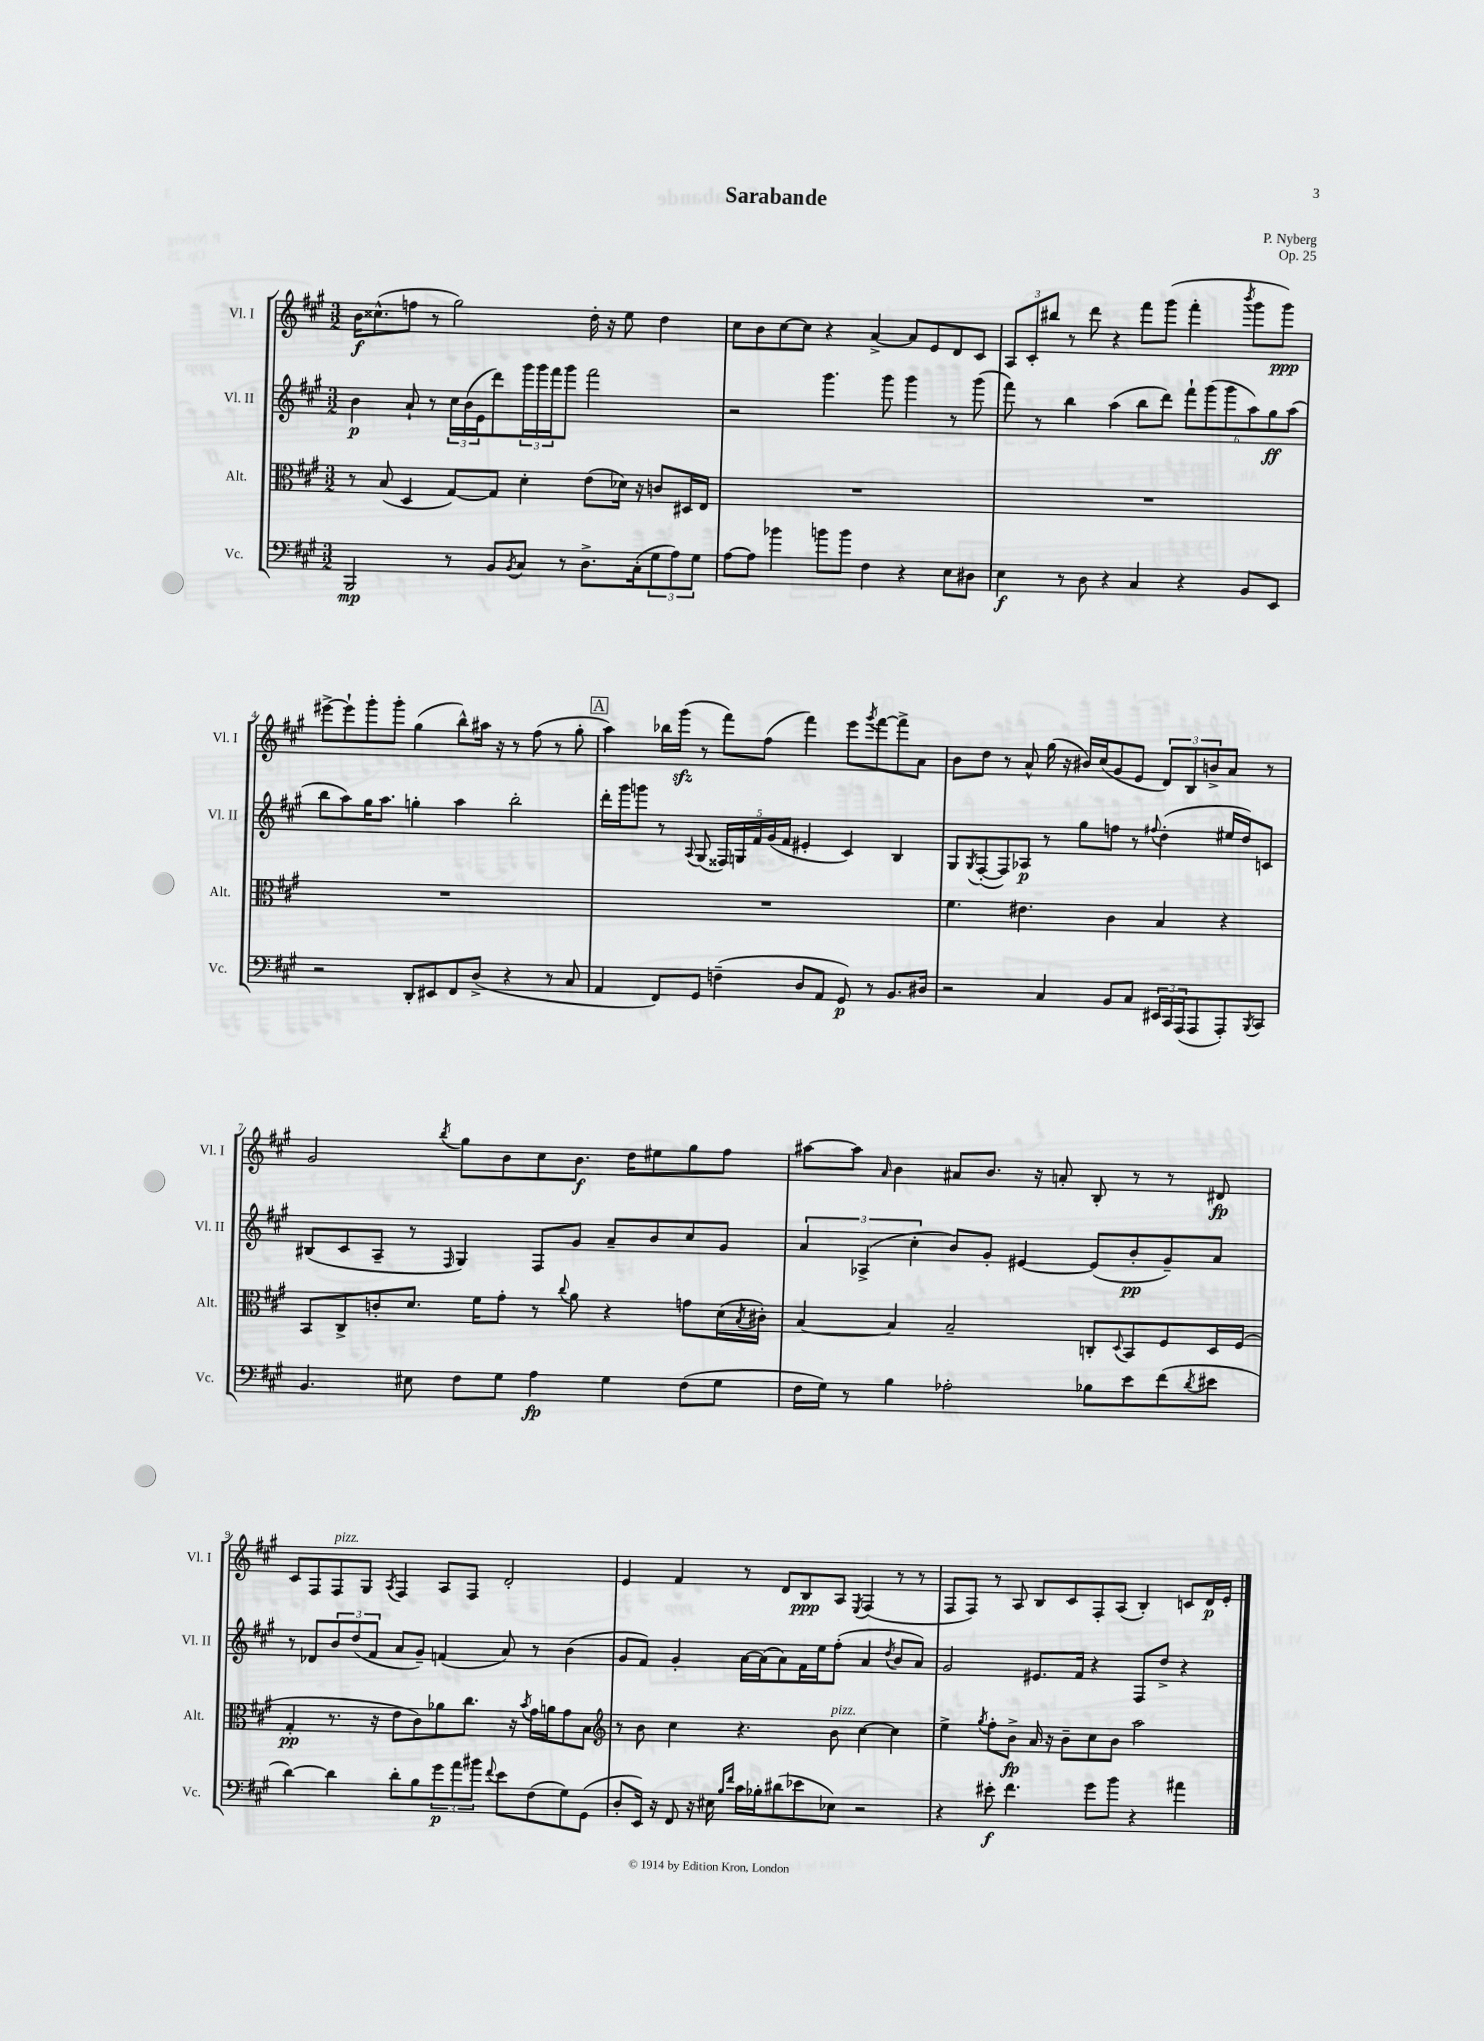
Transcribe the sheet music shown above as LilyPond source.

\header { title = "Sarabande" composer = "P. Nyberg" opus = "Op. 25" }
<<
\new StaffGroup <<
\new Staff = "s0" \with { instrumentName = "Vl. I" shortInstrumentName = "Vl. I" } {
    \clef treble \key a \major \numericTimeSignature \time 3/2
    b'16\f cisis''8.-^( f''8 r8 gis''2) d''16-. r16 e''8 d''4 |
    cis''8 b'8 cis''8~ cis''8 r4 a'4~-> a'8 e'8 d'8 cis'8 |
    \tuplet 3/2 { a8 cis'8-. bis''8 } r8 d'''8 r4 fis'''8 gis'''8( fis'''4-. \acciaccatura { b'''8 } gis'''8 gis'''8\ppp) |
    eis'''8~-> eis'''8-! gis'''8-. gis'''8-. gis''4( b''8-^) ais''16 r16 r8 fis''8( r8 gis''8-. |
    \mark \markup { \box "A" } a''4) bes''16 gis'''16\sfz( r8 fis'''8) fis''8( fis'''4) e'''8 \acciaccatura { gis'''8 } fis'''8~ fis'''8-> a'8 |
    b'8 d''8 r8 a'8-^ gis''16( r16 bis'16) cis''16( gis'8 e'8 \tuplet 3/2 { d'8) b8 b'8-> } a'8 r8 |
    gis'2 \acciaccatura { b''8 } gis''8 b'8 cis''8 b'8.\f d''16 eis''8 gis''8 fis''8 |
    ais''8~ ais''8 \grace { a'16 } b'4 ais'8 b'8. r16 a'8-. b8-. r8 r8 dis'8\fp |
    cis'8 fis8 fis8^\markup { \italic "pizz." } gis8 \acciaccatura { a8 } fis4 a8 fis8 d'2-. |
    e'4 fis'4 r8 d'8 b8\ppp a8 \acciaccatura { e8 } fis4( r8 r8 |
    fis8 fis8) r8 a8 b8 cis'8 fis8-. a8( b4-.) c'8 d'16\p e'16-. \bar "|." |
}
\new Staff = "s1" \with { instrumentName = "Vl. II" shortInstrumentName = "Vl. II" } {
    \clef treble \key a \major \numericTimeSignature \time 3/2
    b'4\p a'8-! r8 \tuplet 3/2 { cis''16 b'16( e'16 } d'''8) \tuplet 3/2 { gis'''16 gis'''16 fis'''16 } gis'''8 fis'''2 |
    r2 gis'''4. gis'''8 gis'''4 r8 gis'''8( |
    fis'''8) r8 b''4 a''4( b''8 d'''8) \tuplet 6/4 { fis'''8-! gis'''8( gis'''8 a''8) gis''8\ff a''8( } |
    b''8 a''8) gis''16 a''8. g''4-. a''4 b''2-. |
    \mark \markup { \box "A" } d'''16-. gis'''16 g'''8 r8 \appoggiatura { a8 } gis8( \tuplet 5/4 { fisis16) g16 fis'16 gis'16( fis'16 } eis'4-. cis'4) b4 |
    gis8 \acciaccatura { gis8 } fis8~-.( fis8) aes8\p r8 gis''8 f''8 r8 \appoggiatura { fis''8 } d''4-.( eis''16 d''16) c'8 |
    bis8( cis'8 a8-- r8 \grace { fis16 } gis4) fis8 gis'8 a'8-- b'8 cis''8 gis'8 |
    \tuplet 3/2 { a'4 aes4->( cis''4-. } b'8) gis'8-. eis'4~ eis'8( b'8-.\pp gis'8--) a'8 |
    r8 des'8 \tuplet 3/2 { b'8 d''8( fis'8 } a'8 gis'8--) f'4( a'8) r8 b'4( |
    gis'8 fis'8) gis'4-. a'16~ a'16( a'8) fis'16 e''16 fis''8-.( a'4 \acciaccatura { d''8 } b'8 a'8) |
    gis'2 eis'8. fis'16 r4 fis8 d''8-> r4 \bar "|." |
}
\new Staff = "s2" \with { instrumentName = "Alt." shortInstrumentName = "Alt." } {
    \clef alto \key a \major \numericTimeSignature \time 3/2
    r8 b8( d4 gis8~) gis8 d'4-. e'8( des'16) r16 c'8 dis16 e16 |
    R1. |
    R1. |
    R1. |
    \mark \markup { \box "A" } R1. |
    fis'4. eis'4. cis'4 b4 r4 |
    b,8 cis8-> c'8-. d'8. fis'16 gis'8-. r8 \appoggiatura { cis''8 } a'8 r4 g'8 d'16( \acciaccatura { b8 } cis'16-.) |
    b4~ b4 b2-- c8-. \appoggiatura { d8 } b,8 fis8 d16 fis16( |
    gis4-.\pp r8. r16 e'8 cis'8) aes'8 cis''8. r16 \acciaccatura { b'8 } gis'16 a'16 gis'8 b8 |
    \clef treble r8 b'8 cis''4 r4. b'8^\markup { \italic "pizz." } cis''4~ cis''4 |
    e''4-> \acciaccatura { gis''8 } fis''8-. b'8->\fp a'16 r16 b'8-- cis''8 b'8 a''2 \bar "|." |
}
\new Staff = "s3" \with { instrumentName = "Vc." shortInstrumentName = "Vc." } {
    \clef bass \key a \major \numericTimeSignature \time 3/2
    b,,2\mp r8 b,8 \acciaccatura { b,8 } cis8 r8 d8.-> cis16-.( \tuplet 3/2 { gis8 a8) gis8 } |
    a8~ a8 bes'4 b'8 b'8 fis4 r4 e8 dis8 |
    e4\f r8 d8 r4 cis4 r4 b,8 e,8 |
    r2 d,8-. eis,8 fis,8 d8->( r4 r8 cis8 |
    \mark \markup { \box "A" } a,4 fis,8) gis,8 f4--( d8 a,8 gis,8\p) r8 b,8. dis16 |
    r2 cis4 b,8 cis8 \tuplet 3/2 { eis,16 cis,16 a,,16( } a,,8 a,,8-.) \acciaccatura { b,,8 } cis,8 |
    b,4. eis8 fis8 gis8 a4\fp gis4 fis8( gis8 |
    fis16 gis16) r8 b4 aes2-. bes8 e'8 fis'8( \acciaccatura { d'8 } eis'8 |
    d'4~) d'4 d'8-. b8 \tuplet 3/2 { gis'8\p a'8 bis'8 } \appoggiatura { fis'8 } e'8 fis8( gis8) gis,8( |
    d8-. e,16) r16 fis,8 r16 eis16 \grace { b16 fis'16 } cis'16 bes16-. dis'8( ees'8 ees8) r2 |
    r4 eis'8-.\f fis'4. gis'8 b'8 r4 ais'4 \bar "|." |
}
>>
>>
